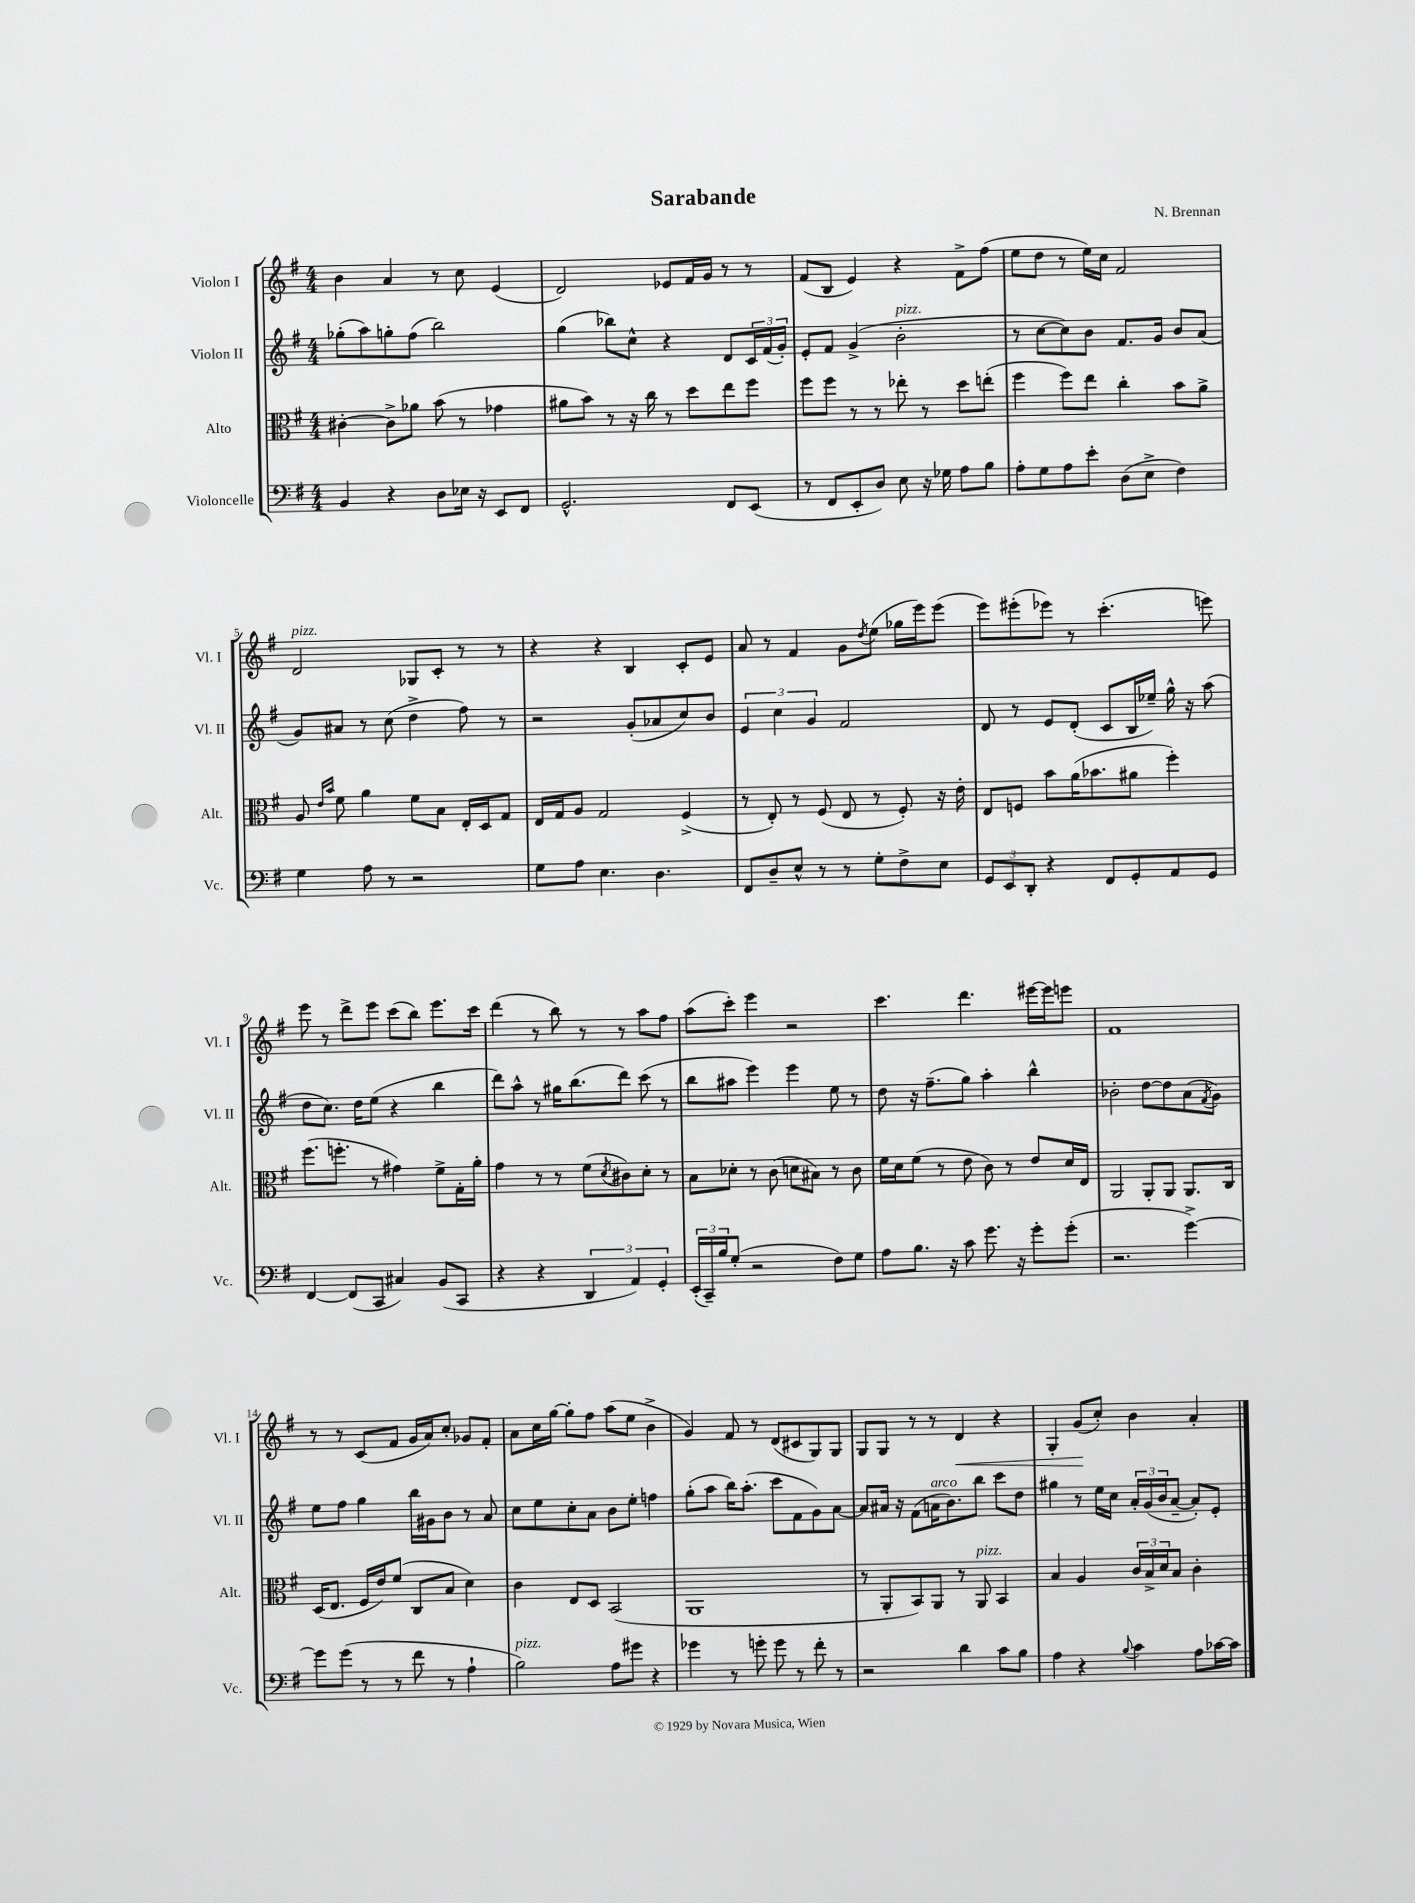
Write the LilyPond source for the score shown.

\header { title = "Sarabande" composer = "N. Brennan" }
<<
\new StaffGroup <<
\new Staff = "s0" \with { instrumentName = "Violon I" shortInstrumentName = "Vl. I" } {
    \clef treble \key g \major \numericTimeSignature \time 4/4
    b'4 a'4 r8 c''8 e'4( |
    d'2) ees'8 fis'16 g'16 r8 r8 |
    fis'8( b8 e'4) r4 fis'8-> fis''8( |
    e''8 d''8 r8 e''16) c''16 fis'2 |
    d'2^\markup { \italic "pizz." } ges8 c'8-. r8 r8 |
    r4 r4 b4 c'8-. e'8 |
    a'8 r8 fis'4 g'8 \acciaccatura { d''8 } e''8( ges''16 e'''16) e'''8( |
    e'''8) eis'''8-.( ees'''8) r8 c'''4.-.( e'''8) |
    e'''8 r8 d'''8-> e'''8 c'''8( b''8) e'''8. c'''16 |
    d'''4( r8 b''8) r8 r8 a''8 fis''8 |
    a''8( c'''8-.) e'''4 r2 |
    c'''4. d'''4. eis'''16~ eis'''16 e'''8 |
    fis'1 |
    r8 r8 c'8( fis'8 g'16 a'16) c''8-. ges'8 fis'8-. |
    a'8 c''16 g''16~ g''8-. fis''8 a''8( e''8 b'4-> |
    g'4) fis'8 r8 d'8( cis'8 g8) g8 |
    g8 g8 r8 r8 d'4\< r4 |
    g4-. g'8\!( c''8-.) b'4 a'4-. \bar "|." |
}
\new Staff = "s1" \with { instrumentName = "Violon II" shortInstrumentName = "Vl. II" } {
    \clef treble \key g \major \numericTimeSignature \time 4/4
    ges''8-.( a''8) g''8-. fis''8( b''2) |
    g''4( bes''8) c''8-^ r4 d'8 \tuplet 3/2 { c'16 fis'16( g'16-.) } |
    e'8-. fis'8 g'4->( b'2-.^\markup { \italic "pizz." } |
    r8 c''8~ c''8) b'8 fis'8. g'16 b'8 a'8( |
    g'8) ais'8 r8 c''8( d''4-> fis''8) r8 |
    r2 g'8-.( aes'8 c''8) b'8 |
    \tuplet 3/2 { e'4 c''4 g'4 } fis'2 |
    d'8 r8 e'8 d'8-.( c'8 b16 ees''16--) g''16-^ r16 a''8( |
    d''8 c''8.) d''16 e''8( r4 b''4 |
    d'''8) a''8-^ r8 gis''16 b''8.( d'''8) c'''8( r8 |
    b''8 ais''8 e'''4) e'''4 e''8 r8 |
    d''8 r16 fis''8.--( g''8) a''4-. b''4-^ |
    bes'2-. d''8~ d''8 a'8( \acciaccatura { fis'8 } g'8) |
    e''8 fis''8 g''4 b''16 gis'16 b'8 r8 a'8 |
    c''8 e''8 c''8-. a'8 b'8 e''8-. f''4 |
    g''8-.( a''8 b''16) a''8.-.( c'''8 fis'8 g'8) a'8~ |
    a'8 ais'16 r16 fis'8( a'16^\markup { \italic "arco" } b'8.) b''8 c'''8 d''8 |
    gis''4 r8 e''16 c''16 \tuplet 3/2 { a'16-. g'16( b'16 } a'8~-- a'8-.) e'8-. \bar "|." |
}
\new Staff = "s2" \with { instrumentName = "Alto" shortInstrumentName = "Alt." } {
    \clef alto \key g \major \numericTimeSignature \time 4/4
    cis'4~-. cis'8-> aes'8 b'8( r8 ges'4 |
    ais'8 b'8) r8 r16 c''16 r8 d''8 e''8 fis''8 |
    fis''8 fis''8 r8 r8 ees''8-. r8 d''8 e''8-.( |
    fis''4 fis''8) e''8 c''4-. b'8 a'8-> |
    a8 \grace { e'16 b'16 } fis'8 a'4 fis'8 b8 e16-. d16 g8 |
    e16 g16 a8 g2 fis4->( |
    r8 e8-.) r8 fis8( e8 r8 fis8-.) r16 e'16-. |
    e8 f8 b'8 a'16( bes'8. ais'8 fis''4-.) |
    fis''8.( f''8.-. r8 gis'4) fis'8-> g16-. a'16-. |
    g'4 r8 r8 fis'8( \acciaccatura { d'8 } cis'8) d'8-. r8 |
    b8 des'8-. r8 c'8( d'8 bis8) r8 c'8 |
    fis'16 d'16 fis'8( r8 e'8 c'8) r8 e'8 d'16 e16 |
    a,2 a,8-. a,8 a,8. c16 |
    d16( e8. fis16 e'16) fis'8( c8 b8 d'4) |
    c'4 e8 d8 b,2( |
    a,1 |
    r8 a,8-. b,8) a,8 r8 a,8^\markup { \italic "pizz." } b,4 |
    b4 a4 \tuplet 3/2 { c'16 b16-> d'16 } b8 c'4-. \bar "|." |
}
\new Staff = "s3" \with { instrumentName = "Violoncelle" shortInstrumentName = "Vc." } {
    \clef bass \key g \major \numericTimeSignature \time 4/4
    b,4 r4 d8 ees16 r16 e,8 fis,8 |
    g,2.-^ fis,8 e,8( |
    r8 fis,8 e,8-. d8) e8 r16 ges16 a8 b8 |
    a8-. g8 a8 e'8-. d8( e8-> fis4) |
    g4 a8 r8 r2 |
    g8 a8 e4. d4. |
    fis,8 d8-- e8-^ r8 r8 g8-. fis8-> e8 |
    \tuplet 3/2 { g,8 e,8 d,8-. } r4 fis,8 g,8-. a,8 g,8 |
    fis,4~ fis,8( c,8 cis4) b,8( c,8 |
    r4 r4 \tuplet 3/2 { d,4 a,4) g,4-. } |
    \tuplet 3/2 { e,16-.( c,16--) b16 } g8-.( r2 fis8) g8 |
    a8 b8. r16 c'8 g'8. r16 g'8-. g'8-.( |
    r2. g'4~->) |
    g'8 g'8( r8 r8 fis'8 r8 a4-! |
    b2^\markup { \italic "pizz." }) a8 gis'8 r4 |
    ges'4 r8 g'8-. g'8 r8 fis'8-. r8 |
    r2 d'4 c'8 b8 |
    a4 r4 \appoggiatura { b8 } c'4 a8 ces'16~ ces'16 \bar "|." |
}
>>
>>
